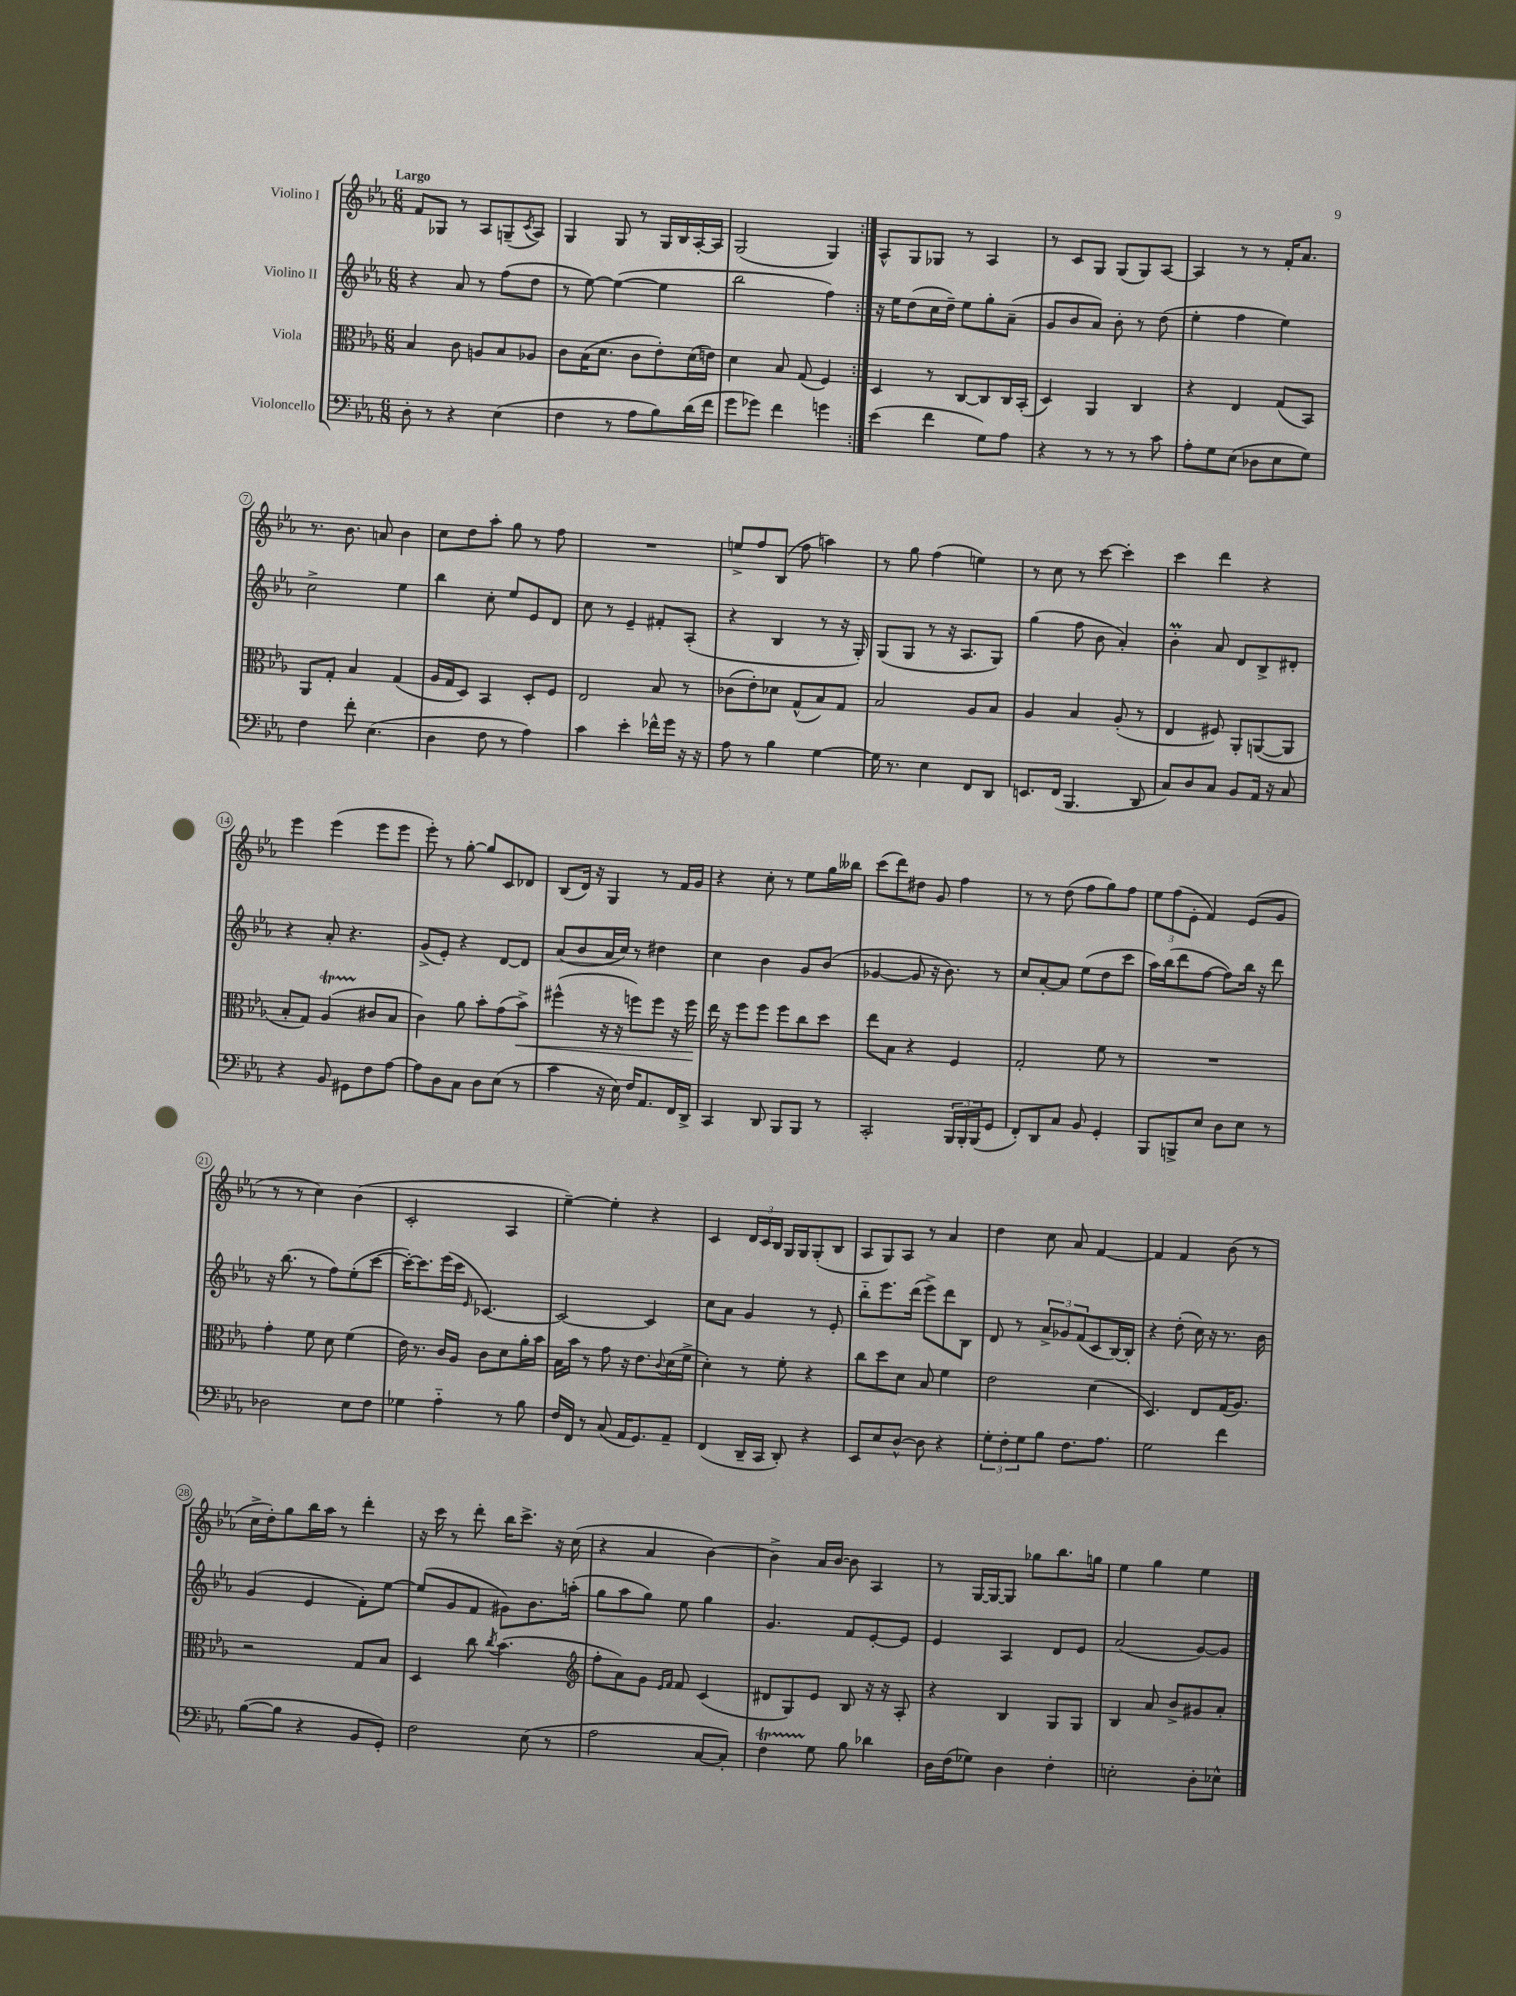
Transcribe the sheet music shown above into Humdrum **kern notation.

**kern	**kern	**kern	**kern
*staff4	*staff3	*staff2	*staff1
*clefF4	*clefC3	*clefG2	*clefG2
*k[b-e-a-]	*k[b-e-a-]	*k[b-e-a-]	*k[b-e-a-]
*M6/8	*M6/8	*M6/8	*M6/8
8D'\	4B-/	4r	8f/L
8r	.	.	8G-/J
4r	8c\	8a-/	8r
.	8A/L	8r	8A-/L
(4E-\	8B-/	(8ff\L	(8G~/
.	.	.	8qc/
.	8A-/J	8dd\J	8A-/J)
=	=	=	=
4F\	8c\L	8r	4G/
.	(16B-\K	[8ee-\)	.
.	8.d\J	.	.
8r	.	(4ee-\_	8G/
8A-\L	8c\L	.	8r
8B-\)	8e-'\)	4ee-\]	16G/LL
.	.	.	16B-/
(16d\L	(16d\L	.	[16A-'/
16f\JJ	16e\JJ)	.	16A-/]JJ
=	=	=	=
8g\L	4d\	2bb-\	(2G/
8g-\J)	.	.	.
4f\	8B-/	.	.
.	(8G/	.	.
4g\	4F/)	4ff\)	4G/)
=:|!	=:|!	=:|!	=:|!
(4e-\	4D/	16r	8A-^^/L
.	.	16ee-\LK	.
.	.	(8dd\	8G/
4f\	8r	16cc\L	8G-/J
.	.	16dd~\JJ)	.
.	[8C/L	8ee-\L	8r
8G\L)	8C/]	8gg'\	4A-/
8A-\J	16C/L	(8a-~\J	.
.	(16BB-'/JJ	.	.
=	=	=	=
4r	4D/)	8g/L	8r
.	.	8b-/	8c/L
8r	4AA-/	8a-/J)	8G/J
8r	.	8b-'\	(8G/L
8r	4C/	8r	8G/)
8c\	.	(8dd\	[8A-/J
=	=	=	=
8A-'\L	4r	4ee-'\	4A-/]
8G\	.	.	.
(8E-\J	4E-/	4ff\	8r
8D-\L	.	.	8r
8E-\	(8G/L	4ee-\)	16f'/LK
.	.	.	8.a-/J
8G\J)	8BB-/J)	.	.
=	=	=	=
4F\	8AA-/L	2cc^\	8.r
.	8G'/J	.	.
.	.	.	8.b-\
8f'\	4B-/	.	.
(4.E-\	.	.	8a/
.	(4G/	4ee-\	4b-\
=	=	=	=
4D\	16A-/LL	4bb-\	8cc\L
.	16G/J	.	.
.	8D/J)	.	8dd\
8F\	4BB-/	8cc'\	8aa-'\J
8r	.	8ee-/L	8gg\
4A-\)	8D'/L	8e-/	8r
.	8F/J	8d/J	8ff\
=	=	=	=
4c\	2E-/	8cc\	2.r
.	.	8r	.
4e-'\	.	4e-~/	.
16f-^^\LL	8B-/	8f#'/L	.
16g\JJ	.	.	.
16r	8r	(8A-'/J	.
16r	.	.	.
=	=	=	=
8A-\	(8c-\L	4r	8ee^/L
8r	8e-'\)	.	8ff/
4B-\	8d-\J	4B-/	(8B-/J
.	(8G^^/L	.	8ff\
[4G\	8B-/)	8r	4aa\)
.	8G/J	16r	.
.	.	16G'/)	.
=	=	=	=
16G\]	2B-/	(8G/L	8r
8.r	.	.	.
.	.	8G/J	8gg\
4E-\	.	8r	(4ff\
.	.	16r	.
.	.	8.A-/L	.
8FF/L	8A-/L	.	4ee\)
8DD/J	8B-/J	8G/J)	.
=	=	=	=
8.EE/L	4A-/	(4gg\	8r
.	.	.	8cc\
(16FF/Jk	.	.	.
4.BBB-/	4B-/	8ff\	8r
.	.	8b-\	[8ccc\
.	(8A-'/	4a-'/)	4ccc'\]
8DD/	8r	.	.
=	=	=	=
8C/L)	4E-/	4b-'\	4ccc\
8D/	.	.	.
8C/J	8F#/)	8a-/	4ddd\
8BB-/L	8AA-'/L	8d/L	.
16AA-/Jk	([8AA/	8B-^/	4r
16r	.	.	.
8C/	8AA/]J	8d#'/J	.
=	=	=	=
4r	8B-'/L	4r	4eee-\
.	8G/J)	.	.
8BB-/	(4A-/	8a-'/	(4eee-\
8GG#\L	.	4.r	.
8F\	8c#/L	.	8eee-\L
[8A-\J	8B-/J	.	8eee-\J
=	=	=	=
8A-\]L	4c\)	(8g^/L	8eee-'\)
8D\	.	8e-'/J)	8r
8C\J	8a-\	4r	[8gg'\
8D\L	8b-'\L	.	8gg/]L
(8E-\J	(8g\	[8d/L	8c/
8r	8b-^\J)	8d/]J	8d-/J
=	=	=	=
4c\	(4ff#^^\	(8a-/L	(8B-/L
.	.	8b-/	16d/Jk)
.	.	.	16r
16r	16r	16a-/L	4G/
16E-\)	16r	16cc/JJ)	.
16F/LK	8ff\L)	8r	.
8.AA-/	.	.	.
.	8ff\J	4dd#\	8r
16FF/L	16r	.	16f/LL
16DD^/JJ	16ff\	.	16g/JJ
=	=	=	=
4CC/	16ee-\	4cc\	4r
.	16r	.	.
.	8ff\L	.	.
8DD/	8ff\J	4b-\	8cc'\
8BBB-/L	8ff\L	.	8r
8BBB-/J	8cc\	8g/L	8ee-\L
8r	8dd\J	(8b-/J	16gg\L
.	.	.	16bb--\JJ
=	=	=	=
2CC'/	8ee-\L	[4g-/	(8ccc\L
.	8B-\J	.	8ddd\)
.	4r	8g-/]	8dd#\J
.	.	16r	8g/
.	.	8.b-\)	.
24BBB-/LL	4F/	.	4ff\
24BBB-'/	.	.	.
(24BBB-/J	.	.	.
8GG/J	.	8r	.
=	=	=	=
8FF'/L)	2G'/	8cc/L	8r
8DD/	.	[8a-'/	8r
8C/J	.	8a-/]J	(8dd\
8BB-/	.	(8ee-\L	8ff\L
4GG'/	8f\	8dd\	8gg\)
.	8r	8ccc\J	8ff\J
=	=	=	=
8BBB-/L	2.r	16aa-\LL)	12ee-\L
.	.	(16bb-\J	.
.	.	.	(12ff\
8BBB^/	.	8ddd\	.
.	.	.	12e-'\J
8E-/J	.	[8ff\J	4f/)
8D\L	.	8ff\]L)	.
8E-\J	.	16bb-\Jk	(8e-/L
.	.	16r	.
8r	.	8ddd\	8g/J
=	=	=	=
2D-\	4g'\	16r	8r
.	.	(8.bb-\	.
.	.	.	8r
.	8f\	8r	4cc\)
.	8d\	8ff\L)	.
8E-\L	(4f\	(8ee-'\	(4b-\
8F\J	.	[8ccc\J	.
=	=	=	=
4G-\	16e-\)	16ccc'\_LK)	2c'/
.	8.r	8.ccc\]	.
4A-'~\	16c/LL	(16eee-\L	.
.	16A-/JJ	16ccc\JJ	.
.	.	16qqe-/	.
.	8c\L	[4.c-/)	.
8r	8d\	.	4A-/
8B-\	16a-'\L	.	.
.	16b-\JJ	.	.
=	=	=	=
16F/LL	16B-\LL	2c-/_	[4ee-~\)
16FF/JJ	16b-\JJ	.	.
8r	8r	.	.
(8C/	8g\	.	4ee-'\]
16AA-/LK	16r	.	.
8.GG/)	8.e-\L	.	.
.	.	4c-/]	4r
.	8qqc/	.	.
8AA-~/J	(16d\L	.	.
.	16f^\JJ	.	.
=	=	=	=
(4FF/	4d'\)	8cc\L	4c/
.	.	8a-\J	.
16DD~/LL	8r	4g/	24d/LL
.	.	.	24c/
16CC/JJ	.	.	.
.	.	.	24B-/JJ
8DD'/)	8f'\	.	16G/LL
.	.	.	16G/J
4r	4r	8r	(8G'/
.	.	8e-'/	8B-/J
=	=	=	=
8EE-/L	8cc\L	8bb-'~\L	8A-/L
8E-/	8dd\	8.eee-\	8G/)
[8D^^/J	8d\J	.	8A-/J
.	.	(16ddd\Jk	.
8D\]	8B-/	8eee-^\L)	8r
4r	4f\	8ddd\	4a-/
.	.	8B-\J	.
=	=	=	=
12G'\L	2e-\	8d/	4dd\
12F'\	.	.	.
.	.	8r	.
12G\	.	.	.
8B-\J	.	12a-^/L	8cc\
.	.	12g-/	.
8.F\L	.	.	8a-/
.	.	(12f/	.
.	(4d\	8c/	[4f/
8.A-\J	.	.	.
.	.	[16B-/L)	.
.	.	16B-'/]JJ	.
=	=	=	=
2G\	4.D/)	4r	4f/]
.	.	(8dd'\	4f/
.	8E-/L	16cc\)	.
.	.	16r	.
4f\	(16G/K	8.r	(8b-\
.	8.A-/J)	.	.
.	.	.	8r
.	.	16b-\	.
=	=	=	=
([8B-\L	2r	(4g/	16cc^\LL
.	.	.	16dd'\J)
8B-\]J	.	.	8gg\
4r	.	4e-/	16bb-\L
.	.	.	16aa-\JJ
.	.	.	8r
8BB-/L	8G/L	8f'\L)	4ddd'\
8GG'/J)	8B-/J	[8ee-\J	.
=	=	=	=
2F\	4D/	(8ee-/]L	16r
.	.	.	16ccc\
.	.	8g/	8r
.	8cc\	8f/J	8ddd'\
.	8qcc/	.	.
.	(4.b-\	8g#\L)	16bb-\LK
.	.	.	8.ccc^\J
(8E-\	.	8.b-\	.
8r	.	.	16r
.	.	(16aa'\Jk	(16cc\
=	=	=	=
*	*clefG2	*	*
2A-\	8ff'\L	8gg\L	4r
.	8a-\)	8aa-\	.
.	8g\J	8gg\J)	4a-/
.	16qqe-/LL	.	.
.	16qqf/JJ	.	.
.	8f/	8ee-\	.
[8C/L	(4c/	4gg\	[4b-\)
8C'/]J)	.	.	.
=	=	=	=
4F\	8d#/L	4.g/	4b-^\]
.	8G/)	.	.
8G\	8e-/J	.	16a-/LL
.	.	.	[16b-/JJ
8B-\	8B-/	8f/L	8b-\]
4d-\	16r	[8e-'/	4A-/
.	16r	.	.
.	8A-'/	8e-/]J	.
=	=	=	=
16D\LL	4r	4e-/	8r
(16F\J	.	.	.
8G-\J)	.	.	[16G/LL
.	.	.	16G/_J
4D\	4B-/	4A-/	8G/]J
.	.	.	8gg-\L
4F'\	8G/L	8d/L	8.bb-\
.	8G/J	8e-/J	.
.	.	.	16gg\Jk
=	=	=	=
2E'\	4B-/	(2a-/	4ee-\
.	8a-/	.	4gg\
.	8b-^/L	.	.
8D'\L	8g#/	[8g/L)	4ee-\
8E-^^\J	8a-'/J	8g/]J	.
==	==	==	==
*-	*-	*-	*-
